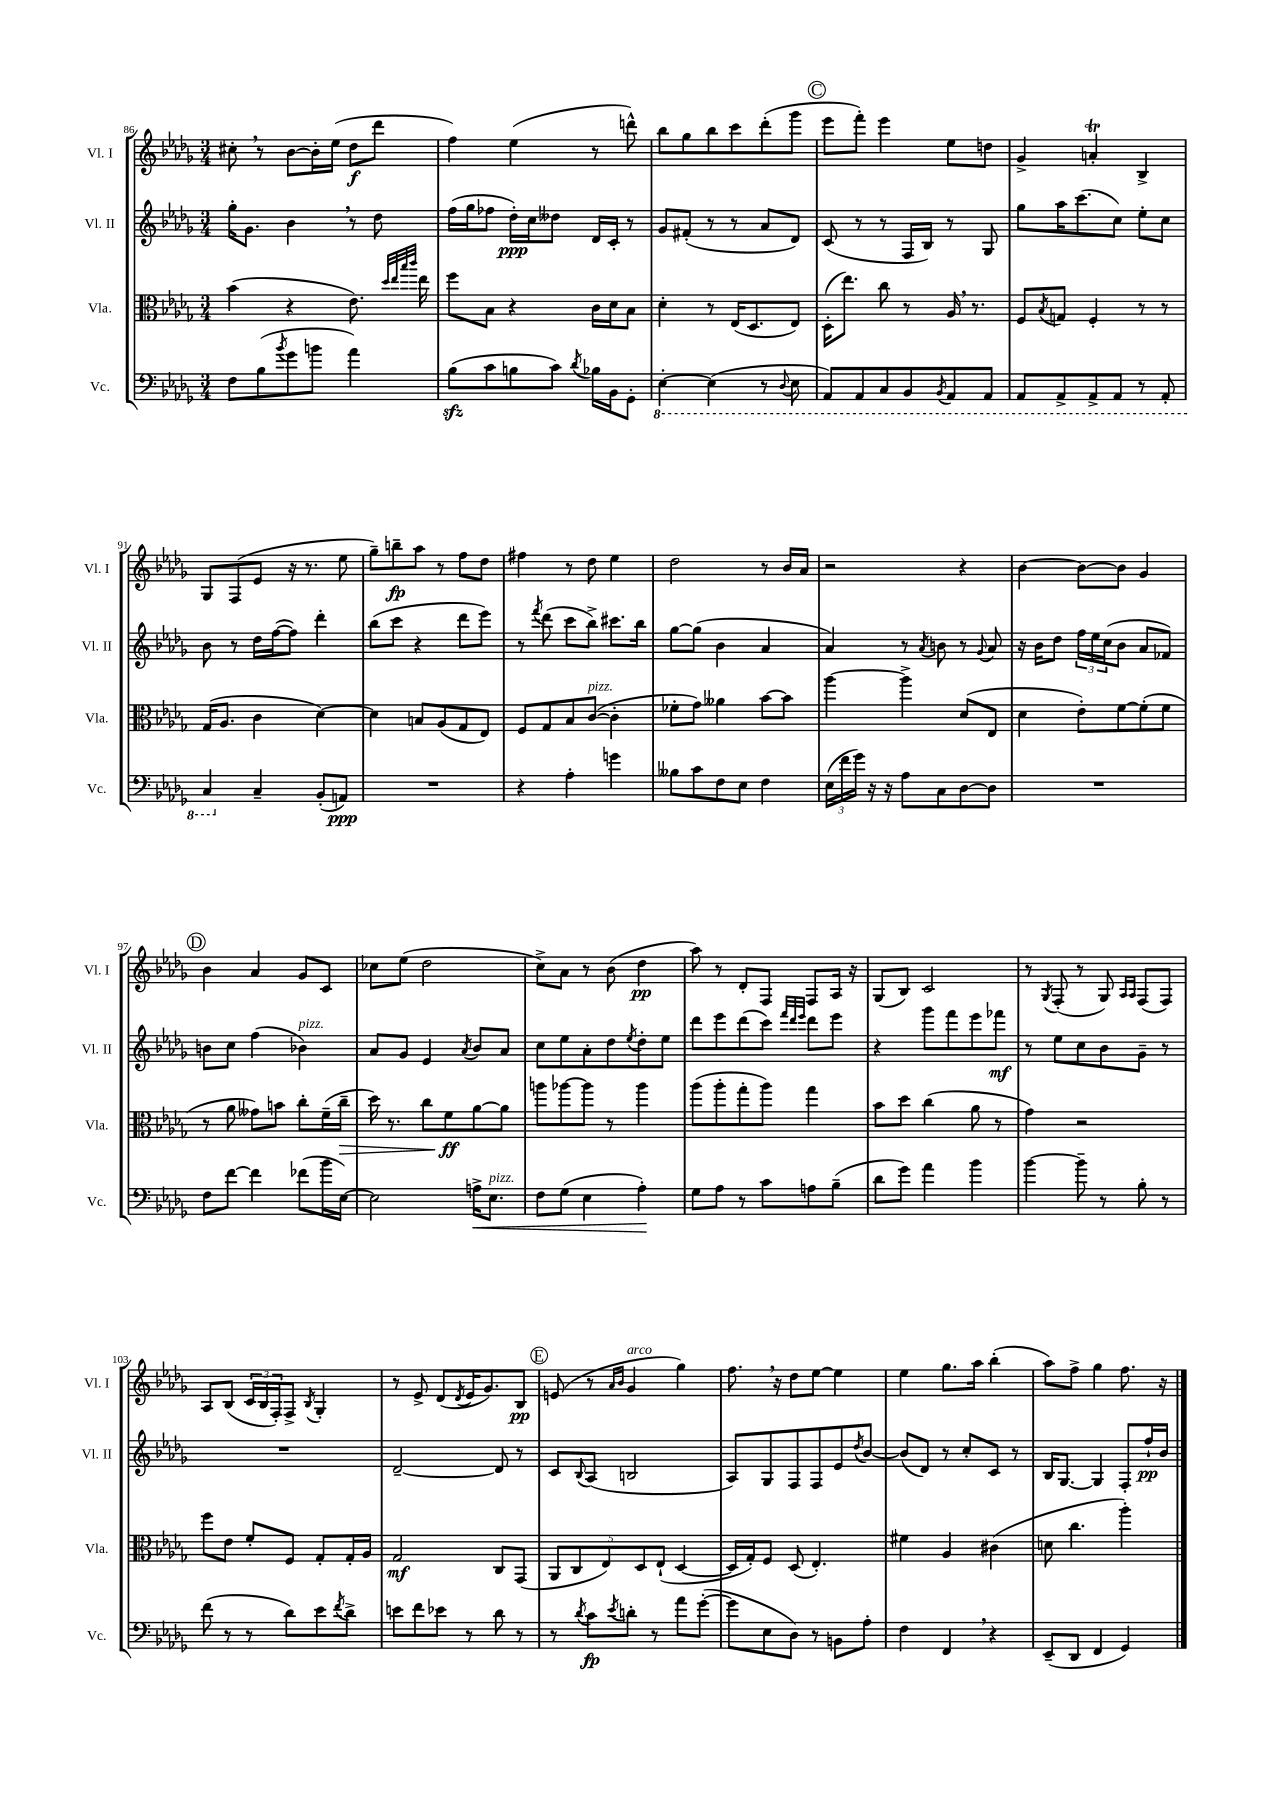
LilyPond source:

<<
\new StaffGroup <<
\new Staff = "s0" \with { instrumentName = "Vl. I" shortInstrumentName = "Vl. I" } {
    \clef treble \key des \major \numericTimeSignature \time 3/4
    cis''8-. \breathe r8 bes'8~ bes'16-. ees''16( des''8\f des'''8 |
    f''4) ees''4( r8 d'''8-^) |
    bes''8 ges''8 bes''8 c'''8 des'''8-.( ges'''8 |
    \mark \markup { \circle "C" } ees'''8 f'''8-.) ees'''4 ees''8 d''8 |
    ges'4-> a'4-.\trill bes4-> |
    ges8 f8( ees'8 r16 r8. ees''8 |
    ges''8--) b''8--\fp aes''8 r8 f''8 des''8 |
    fis''4 r8 des''8 ees''4 |
    des''2 r8 bes'16 aes'16 |
    r2 r4 |
    bes'4~ bes'8~ bes'8 ges'4 |
    \mark \markup { \circle "D" } bes'4 aes'4 ges'8 c'8 |
    ces''8 ees''8( des''2 |
    c''8->) aes'8 r8 bes'8( des''4\pp |
    aes''8) r8 des'8-. f8 f8 aes16 r16 |
    ges8( bes8) c'2 |
    r8 \acciaccatura { ges8 } f8-.( r8 ges8) \grace { aes16 aes16 } f8( f8) |
    aes8 bes8( \tuplet 3/2 { c'16 bes16 f16-.) } f8-> \acciaccatura { bes8 } ges4-. |
    r8 ees'8-> des'8( \acciaccatura { des'8 } ees'16 ges'8.) bes8\pp |
    \mark \markup { \circle "E" } e'8( r8 \grace { aes'16 bes'16 } ges'4^\markup { \italic "arco" } ges''4) |
    f''8. \breathe r16 des''8 ees''8~ ees''4 |
    ees''4 ges''8. aes''16 bes''4-.( |
    aes''8) f''8-> ges''4 f''8. r16 \bar "|." |
}
\new Staff = "s1" \with { instrumentName = "Vl. II" shortInstrumentName = "Vl. II" } {
    \clef treble \key des \major \numericTimeSignature \time 3/4
    ges''16-. ges'8. bes'4 \breathe r8 des''8 |
    f''16( ges''16 fes''8 des''16-.\ppp) c''16 deses''8 des'16 c'16-. r8 |
    ges'8 fis'8-.( r8 r8 aes'8 des'8) |
    \mark \markup { \circle "C" } c'8( r8 r8 f16 bes16) r8 ges8 |
    ges''8 aes''16 c'''8.( c''8) ees''8-. c''8 |
    bes'8 r8 des''16 f''16~( f''8) des'''4-. |
    bes''8( c'''8 r4 des'''8 ees'''8) |
    r8 \acciaccatura { f'''8 } des'''8( c'''8 bes''8->) cis'''8. bes''16 |
    ges''8~ ges''8( bes'4 aes'4 |
    aes'4) r8 \acciaccatura { aes'8 } b'8 r8 \appoggiatura { ges'8 } aes'8 |
    r16 bes'16 des''8 \tuplet 3/2 { f''16 ees''16 c''16( } bes'8 aes'8 fes'8) |
    \mark \markup { \circle "D" } b'8 c''8 f''4( bes'4^\markup { \italic "pizz." }) |
    aes'8 ges'8 ees'4 \acciaccatura { aes'8 } bes'8 aes'8 |
    c''8 ees''8 aes'8-. des''8 \acciaccatura { ees''8 } des''8-. ees''8 |
    des'''8 ees'''8 des'''8( c'''8) \grace { f'''32 des'''32 ees'''32 } des'''8 ees'''8 |
    r4 ges'''8 f'''8 ees'''8 fes'''8\mf |
    r8 ees''8 c''8 bes'8 ges'8-- r8 |
    R2. |
    des'2~-- des'8 r8 |
    \mark \markup { \circle "E" } c'8 \appoggiatura { bes8 } aes8( b2 |
    aes8) ges8 f8 f8 ees'8 \acciaccatura { des''8 } bes'8~ |
    bes'8( des'8) r8 c''8-. c'8 r8 |
    bes16 ges8.~ ges4 f8-. f''16-!\pp bes'16 \bar "|." |
}
\new Staff = "s2" \with { instrumentName = "Vla." shortInstrumentName = "Vla." } {
    \clef alto \key des \major \numericTimeSignature \time 3/4
    bes'4( r4 ees'8.) \grace { des''32 ees''32 bes''32 c'''32 } ees''16 |
    f''8 bes8 r4 c'16 des'16 bes8 |
    des'4-. r8 ees16( des8. ees8) |
    \mark \markup { \circle "C" } des16-.( ees''8.) c''8 r8 aes16 \breathe r8. |
    f8 \acciaccatura { bes8 } g8 f4-. r8 r8 |
    ges16( aes8. c'4 des'4~) |
    des'4 b8 aes8( ges8 ees8) |
    f8 ges8 bes8 c'8~^\markup { \italic "pizz." }( c'4-. |
    fes'8-. ges'8) aeses'4 bes'8~ bes'8 |
    aes''4~ aes''4-> des'8( ees8 |
    des'4 ees'8-.) f'8~ f'8-.( f'8 |
    \mark \markup { \circle "D" } r8 aes'8 geses'8) b'8 c''8-. f'16--( c''16--\> |
    des''16) r8. c''8 f'8\ff\! aes'8~ aes'8 |
    a''8 aes''8~ aes''8 r8 aes''4 |
    aes''8( aes''8-. ges''8-. aes''8) ges''4 |
    bes'8 des''8 c''4( aes'8 r8 |
    ges'4) r2 |
    f''8 ees'8 f'8-. f8 ges8-. ges16-. aes16 |
    ges2\mf c8 ges,8( |
    \mark \markup { \circle "E" } \tuplet 5/4 { aes,8 c8 ees8) des8 ees8-!( } des4~ |
    des16 ges16-.) f8 des8( ees4.-.) |
    fis'4 aes4 cis'4( |
    d'8 c''4. aes''4-.) \bar "|." |
}
\new Staff = "s3" \with { instrumentName = "Vc." shortInstrumentName = "Vc." } {
    \clef bass \key des \major \numericTimeSignature \time 3/4
    f8 bes8( \acciaccatura { bes'8 } ges'8 b'8 aes'4) |
    bes8\sfz( c'8 b8 c'8) \acciaccatura { des'8 } bes16 bes,16 ges,8-. |
    \ottava #-1 ees,4~-. ees,4( r8 \appoggiatura { des,8 } ees,8 |
    \mark \markup { \circle "C" } aes,,8) aes,,8 c,8 bes,,8 \acciaccatura { bes,,8 } aes,,8 aes,,8 |
    aes,,8 aes,,8-> aes,,8-> aes,,8 r8 aes,,8-. |
    c,4 \ottava #0 c4-- bes,8-.( a,8\ppp) |
    R2. |
    r4 aes4-. g'4 |
    beses8 c'8 f8 ees8 f4 |
    \tuplet 3/2 { ees16( f'16 ges'16) } r16 r16 aes8 c8 des8~ des8 |
    R2. |
    \mark \markup { \circle "D" } f8 f'8~ f'4 fes'8( bes'16 ees16~) |
    ees2 a16->\< ees8.^\markup { \italic "pizz." } |
    f8 ges8( ees4 aes4-.\!) |
    ges8 aes8 r8 c'8 a8 bes8--( |
    des'8 ges'8) aes'4 bes'4 |
    bes'4~ bes'8-- r8 bes8-. r8 |
    f'8( r8 r8 des'8) ees'8 \acciaccatura { f'8 } des'8-> |
    e'8 f'8 ees'8 r8 des'8 r8 |
    \mark \markup { \circle "E" } r8 \acciaccatura { des'8 } c'8\fp \acciaccatura { ees'8 } d'8-. r8 aes'8 ges'8~-.( |
    ges'8 ees8 des8) r8 b,8 aes8-. |
    f4 f,4 \breathe r4 |
    ees,8--( des,8 f,4 ges,4) \bar "|." |
}
>>
>>
\layout { \context { \Score currentBarNumber = #86 } }
